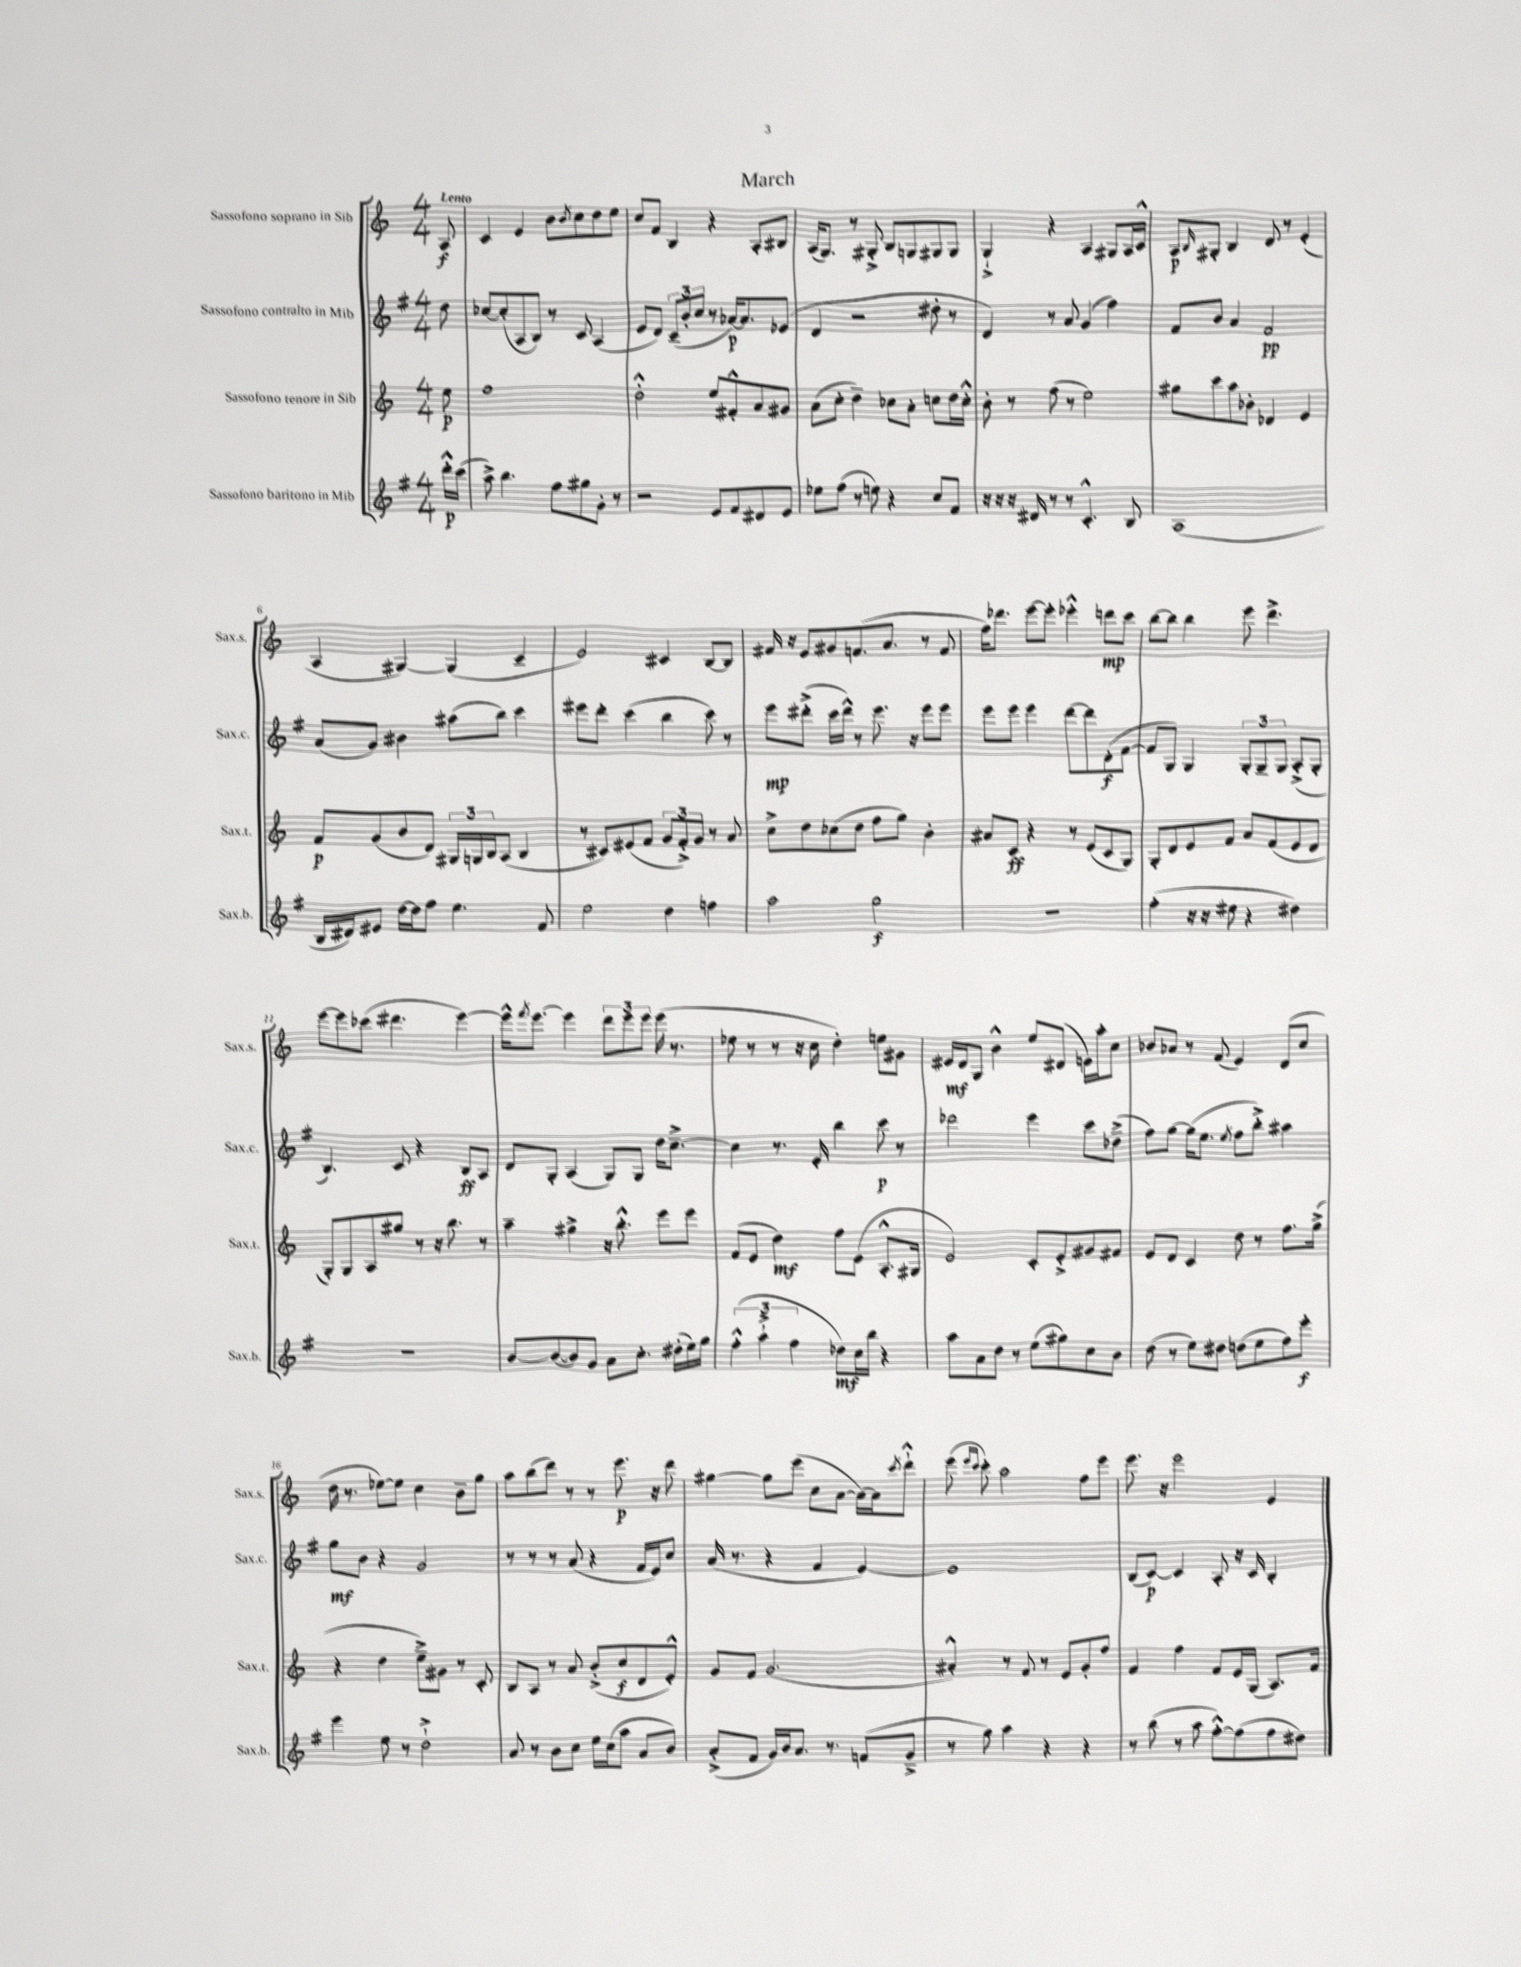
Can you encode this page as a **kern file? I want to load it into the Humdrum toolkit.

**kern	**kern	**kern	**kern
*staff4	*staff3	*staff2	*staff1
*clefG2	*clefG2	*clefG2	*clefG2
*k[f#]	*k[]	*k[f#]	*k[]
*M4/4	*M4/4	*M4/4	*M4/4
16ddd'^^\LL	8ee\	8dd\	8A/
(16ccc\JJ	.	.	.
=	=	=	=
8aa^\)	1ff	[8cc-/L	4c/
4.bb\	.	(8cc-'/]	.
.	.	8A/	4e/
.	.	8B/J)	.
8ff#\L	.	8r	8b\L
.	.	.	8qb/
8gg#\	.	8c/	8cc\
8g'\J	.	(4A/	8dd\
8r	.	.	8ee\J
=	=	=	=
2r	2dd'^^\	8e/L	8cc/L
.	.	8d/J)	8f/J
.	.	(12c~/L	4B/
.	.	12b'/	.
.	.	12cc/J	.
8e/L	8ee/L	8r	4r
8f#/	8f#'^^/	[16a-/LK)	.
.	.	8.a-/]	.
8d#/	8a/	.	8A'/L
8e/J	8g#/J	(8e-/J	8B#/J
=	=	=	=
8ee-\L	(8a\L	4d/	(16A/LK
.	.	.	8.G/J)
(8ff#\J	8cc'\J	.	.
8r	4dd~\)	2r	8r
8ee\)	.	.	8G#'^/
4r	8cc-\L	.	8B/L
.	8a'\J	.	8G/
8cc/L	8cc\L	8dd#'\	8G#/
8f#/J	16dd\L	8r	8G#/J
.	16cc'^^\JJ	.	.
=	=	=	=
16r	8b'\	4d/)	4G`^/
16r	.	.	.
16r	8r	.	.
16d#/	.	.	.
8r	(8ff\	8r	4r
8r	8r	8a/	.
4.c'^^/	2ee\)	(4g/	4A/
.	.	4ff#\)	8G#/L
8B/	.	.	16A/L
.	.	.	16c^^/JJ
=	=	=	=
(1A	8gg#\L	8f#/L	8A/L
.	.	.	16qqB/
.	8ccc\	8b/J	8G#'/J
.	8aa\	4a/	4B/
.	8b-'\J	.	.
.	4d-/	2f#/	8d/
.	.	.	8r
.	4e/	.	(4e'/
=	=	=	=
16B/LL	8f/L	(8a/L	4A/
16d#/J)	.	.	.
8e#/J	(8g/	8g/J)	.
[16dd\LL	8b/	4b#\	[4G#/)
16dd\]J	.	.	.
8ff#\J	8d/J)	.	.
4.ee\	24G#/LL	(8aa#\L	(4G#/]
.	24G/	.	.
.	24B/J	.	.
.	(8A/J	8bb\J)	.
.	4B/	4ccc\	4c~/
8f#/	.	.	.
=	=	=	=
2ee\	8r	8eee#\L	2e/)
.	8c#/L)	8ddd'\J	.
.	(8e#/	(4ccc\	.
.	8f/J	.	.
4dd\	12g/L	4bb\	4c#/
.	12f'^/)	.	.
.	12g/J	.	.
4ff\	8r	8ccc\)	[8B/L
.	8a/	8r	8B/]J
=	=	=	=
2aa\	8cc^\L	8eee\L	16f#/
.	.	.	16r
.	8dd\	(8ddd#'^\J	8e/L
.	(8cc-\	16ccc\LL	8g#/
.	.	16ddd#^^\JJ)	.
.	8dd\J	8r	(8.f/
2gg\	8ff\L	8.eee\	.
.	.	.	8.a/J
.	8gg\J)	.	.
.	.	16r	.
.	4b'\	8eee\L	8r
.	.	8eee\J	8f/
=	=	=	=
1r	8a#/L	8eee\L	16ff\LK)
.	.	.	8.ddd-\J
.	8c/J	8eee\J	.
.	4r	4eee\	[8eee\L
.	.	.	8eee'\]J
.	8r	[8ddd\L	4eee-'^^\
.	(8e/L	8ddd\]	.
.	8c/	(8d'\	8ddd\L
.	8G/J)	[8f#\J	8ccc\J
=	=	=	=
(4ff#'\	8G'/L	8f#/]L	[8bb\L
.	8d/	8G/J)	8bb\]J
16r	8e/	4G/	4bb\
16r	.	.	.
8ee#\	8f/J	.	.
4r	8a/L	12G'/L	8eee\
.	.	12G~/	.
.	(8f/	.	4.ddd^\
.	.	12G/J	.
4dd#\)	8e/	(8A'^/L	.
.	8d/J	8G'/J	.
=	=	=	=
1r	8G'/L)	4.B/)	[8eee\L
.	8G/	.	8eee\]
.	8A/	.	(8ccc-\J
.	8gg#/J	8c/	4.ddd#\
.	8r	4r	.
.	16r	.	.
.	8.bb\	.	.
.	.	8B/L	[4eee\)
.	8r	8A/J	.
=	=	=	=
[8b/L	4aa~\	8d/L	16eee^^\]LK
.	.	.	8qfff/
.	.	.	[8.eee\J
(8b/_	.	8G'/J	.
8b/])	4gg#^\	(4A/	4eee\]
8g/J	.	.	.
8a\L	16r	8G/L)	12ddd\L
.	8.bb'^^\	.	.
.	.	.	12eee\
8.cc'\J	.	8G/J	.
.	.	.	12eee\J
.	8eee\L	16dd\LK	(16eee\
(16dd#'\LL	.	[8.cc~^\J	8.r
16ee\)	8eee\J	.	.
16gg\JJ	.	.	.
=	=	=	=
(6ff#'^^\	(8f/L	4cc\]	8ee-\
.	8e/J	.	8r
6aa`^\	.	.	.
.	4dd\)	8.r	8r
6ff#\	.	.	.
.	.	.	16r
.	.	16e'/	16cc\
8dd-\L)	8ff\L	4bb\	4dd'\)
16cc\L	(8e\J	.	.
16bb\JJ	.	.	.
4r	8.A'^^/L	8ccc\	8ee\L
.	.	8r	8g#\J
.	16G#/Jk	.	.
=	=	=	=
8aa\L	2e/)	2ddd-\	16e#/LL
.	.	.	16d/J
8a\	.	.	8G/J
8dd\J	.	.	4b^^\
8r	.	.	.
(8ee\L	8c'/L	4eee\	8ee/L
8gg#\)	8e'^/	.	(8d#/J
8cc\	8g#/	8ccc\L	16e\LL)
.	.	.	16aa'\J
8b\J	8f#/J	(8dd-~^\J	8cc\J
=	=	=	=
(8dd\	8e/L	8ff#\L)	8b-/L
8r	8d/J	[8gg\J	8a-/J
8ee\L)	4c/	(16gg\]LK	8r
.	.	8.ee\J	.
8dd#\J	.	.	(8f/
.	.	8qee/	.
(8dd\L	8dd\	8ff#\L	4e/)
8ee\	8r	8bb'^\J)	.
8ff#\)	8.ff\L	4aa#\	(8d/L
8eee'\J	.	.	8cc/J
.	(16gg^\Jk	.	.
=	=	=	=
4eee\	4r	8gg\L	16dd\
.	.	.	8.r
.	.	8b\J	.
8ee\	4dd\	4r	[8ee-\L)
8r	.	.	8ee-\]J
2dd`^\	8ee~^\L)	2g/	4cc\
.	8g#\J	.	.
.	8r	.	8b~\L
.	8c'/	.	8gg\J
=	=	=	=
8a/	8B/L	8r	8aa\L
8r	8A/J	8r	(8bb\
8b\L	8r	8r	8ddd\J)
8cc\J	8a/	(8a/	8r
16ee\LL	(8b'^/L	4r	8r
(16cc\J	.	.	.
8aa\J	8cc/	.	8.eee\
8a/L	8d/	16f#/LL	.
.	.	16e/J)	16r
8b/J)	8e'^^/J)	8cc/J	8ddd\
=	=	=	=
(8a'^/L	8g/L	(16a/	[4gg#\
.	.	8.r	.
8f#/J	8f/J	.	.
16g/LL)	(2.g/	4r	8gg#\]L
16b/J	.	.	.
8.a/J	.	.	(8eee\J
.	.	4f#/	8cc\L
8.r	.	.	.
.	.	.	[8a\J
(8f/L	.	[4e/)	16a\_LL)
.	.	.	16a\]J
.	.	.	8qccc/
8g~^/J	.	.	8ddd`^^\J
=	=	=	=
8r	4a#'^^/)	1e]	(8eee\
.	.	.	16qqeee/LL
.	.	.	16qqccc/JJ
8gg\)	.	.	8ccc'\)
4aa\	8r	.	2aa\
.	8f/	.	.
4r	8r	.	.
.	8e/L	.	.
4r	8g'/	.	8ff\L
.	8ff/J	.	8eee\J
=	=	=	=
8r	4f/	(8B/L	8.eee\
(8bb\	.	[8c/J)	.
.	.	.	16r
8r	4ff\	4c/]	2eee\
8aa\	.	.	.
[8ff#'^^\L)	8f/L	8A'/	.
(8ff#\]	16e/L	16r	.
.	(16G/JJ	16c/	.
8ff#\	8.A/L)	4B'/	4e/
8dd#\J)	.	.	.
.	16f/Jk	.	.
==	==	==	==
*-	*-	*-	*-
